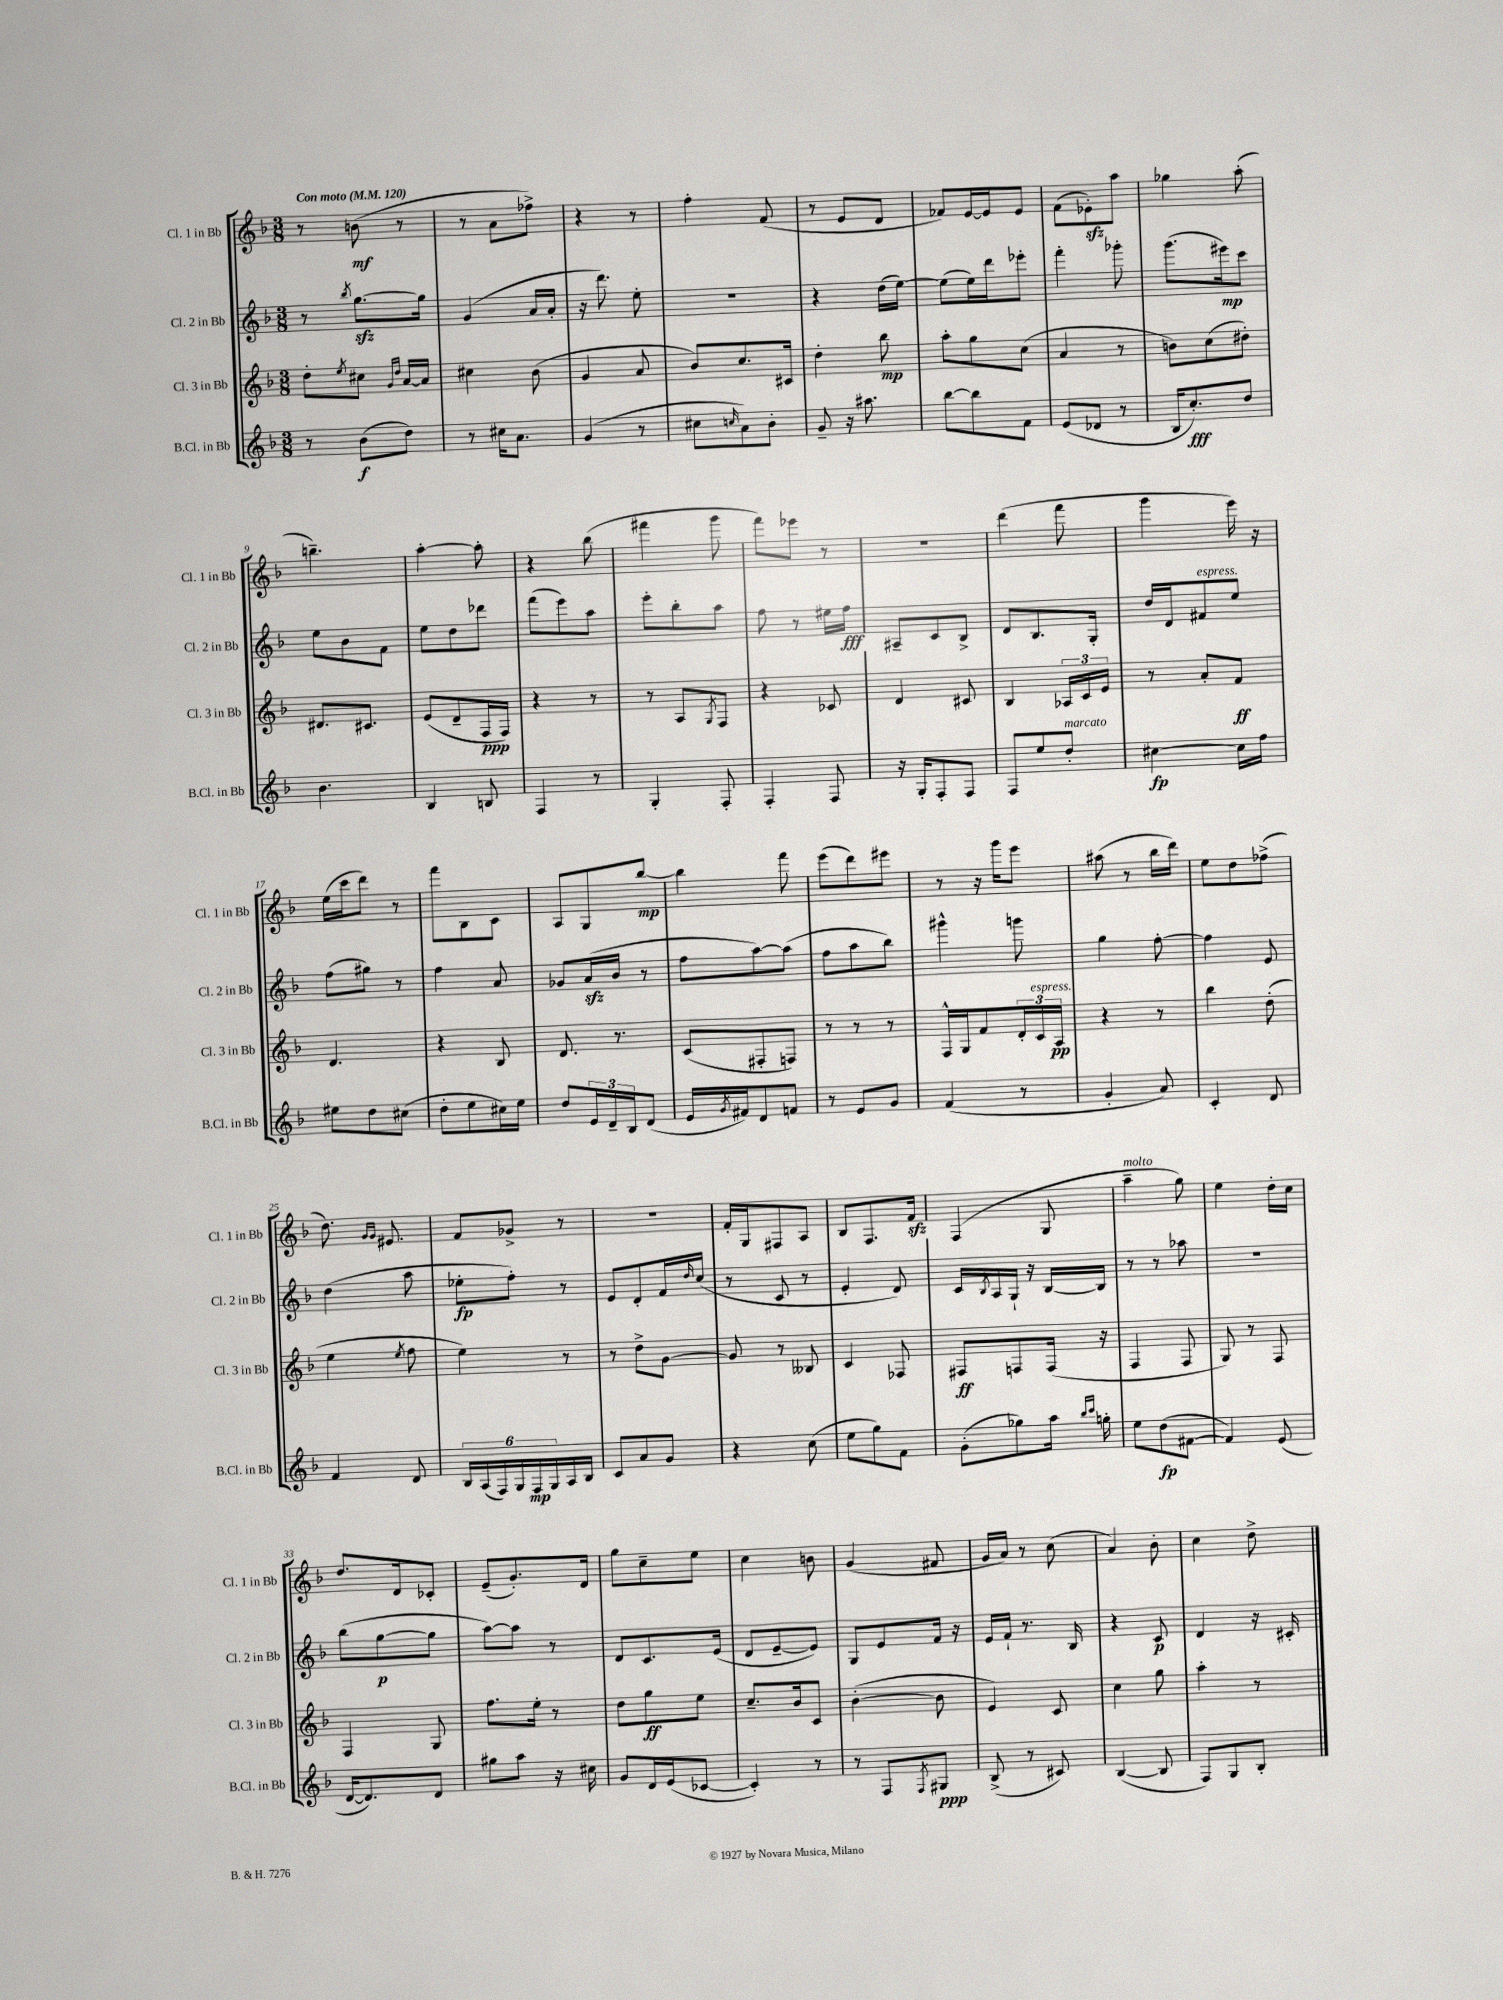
<<
\new StaffGroup <<
\new Staff = "s0" \with { instrumentName = "Cl. 1 in Bb" shortInstrumentName = "Cl. 1 in Bb" } {
    \clef treble \key f \major \numericTimeSignature \time 3/8 \tempo "Con moto" 4 = 120
    r8 b'8\mf( r8 |
    r8 a'8 fes''8->) |
    r4 r8 |
    f''4-. f'8( |
    r8 e'8 d'8 |
    fes'8) e'16~ e'16 e'8 |
    f'8( ees'8-.\sfz) a''8 |
    ges''4 a''8-.( |
    b''4.--) |
    a''4~-. a''8-. |
    r4 bes''8( |
    fis'''4 g'''8 |
    f'''8) ees'''8 r8 |
    R4. |
    d'''4( f'''8 |
    g'''4 e'''16) r16 |
    e''16( c'''16 d'''8) r8 |
    f'''8 bes8 c'8 |
    a8 g8 bes''8~\mp |
    bes''4 f'''8 |
    e'''8( d'''8) eis'''8 |
    r8 r16 g'''16 e'''8 |
    ais''8( r8 bes''16 d'''16) |
    e''8 d''8 fes''8->( |
    d''8.) \grace { g'16 g'16 } eis'8. |
    f'8 ges'8-> r8 |
    R4. |
    f'16-. g16 fis8 a8 |
    bes8 f8. f'16\sfz |
    f4( g8 |
    a''4--^\markup { \italic "molto" } g''8) |
    e''4 d''16-. c''16 |
    d''8. d'16 ces'8-. |
    e'8--( g'8.-.) d'16 |
    g''8 c''8-- e''8 |
    c''4 b'8 |
    g'4( fis'8 |
    g'16 a'16) r8 c''8( |
    a'4) bes'8-. |
    c''4 d''8-> \bar "|." |
}
\new Staff = "s1" \with { instrumentName = "Cl. 2 in Bb" shortInstrumentName = "Cl. 2 in Bb" } {
    \clef treble \key f \major \numericTimeSignature \time 3/8
    r8 \acciaccatura { bes''8 } g''8.~\sfz g''16 |
    g'4( a'16 a'16-. |
    r16 d'''8.) e''8-. |
    r4. |
    r4 d''16( e''16~) |
    e''8( e''16) d'''16 ees'''8-. |
    f'''4-. ges'''8-. |
    g'''8.( eis'''16\mp) c'''8 |
    e''8 bes'8 f'8 |
    e''8 d''8 des'''8 |
    f'''8( e'''8) a''8 |
    e'''8-. bes''8-. a''8 |
    f''8 r8 eis''16 f''16\fff |
    ais8-- c'8 bes8-> |
    d'8 bes8. g16-. |
    d''16 d'16 fis'8^\markup { \italic "espress." } e''8 |
    f''8( gis''8) r8 |
    f''4 a'8 |
    ges'8 a'16\sfz( bes'16 r8 |
    f''8 a''8~) a''8( |
    f''8 a''8 bes''8) |
    gis'''4-^ g'''8 |
    g''4 f''8~-. |
    f''4 e'8 |
    d''4( a''8 |
    ees''8-.\fp f''8-.) r8 |
    e'8 d'8-. f'16 \grace { d''16 } c''16( |
    r8 c'8 r8 |
    e'4-. d'8) |
    c'16 \acciaccatura { bes8 } a16 g16-! r16 bes16~ bes16 |
    r8 r8 aes''8 |
    R4. |
    bes''8( g''8~\p g''8 |
    a''8~) a''8 r8 |
    d'8 c'8. e'16( |
    d'8 e'8~-- e'8) |
    g8 e'8 f'16 r16 |
    e'16 f'16-! r8. bes16 |
    r4 c'8\p |
    d'4 r16 cis'16-. \bar "|." |
}
\new Staff = "s2" \with { instrumentName = "Cl. 3 in Bb" shortInstrumentName = "Cl. 3 in Bb" } {
    \clef treble \key f \major \numericTimeSignature \time 3/8
    d''8-. \acciaccatura { e''8 } cis''8 \grace { g'16 d''16 } a'16~ a'16 |
    cis''4 bes'8( |
    g'4 a'8 |
    bes'8) c''8. cis'16 |
    d''4-. bes''8\mp |
    a''8-. g''8 c''8( |
    a'4 r8 |
    b'8) c''8( dis''8-.) |
    dis'8. cis'8. |
    e'8( d'8-- f16\ppp f16) |
    r4 r8 |
    r8 a8 \acciaccatura { g8 } f8 |
    r4 ces'8 |
    d'4 cis'8 |
    bes4 \tuplet 3/2 { aes16 c'16 e'16 } |
    r8 a'8-. f'8\ff |
    d'4. |
    r4 bes8 |
    d'8. r8. |
    c'8( fis8-. f8) |
    r8 r8 r8 |
    f16-^ g16 f'8 \tuplet 3/2 { d'16-. c'16^\markup { \italic "espress." } a16\pp } |
    r4 r8 |
    bes''4 d''8-.( |
    e''4 \acciaccatura { e''8 } f''8 |
    e''4) r8 |
    r8 d''8-> g'8~ |
    g'8 r8 beses8 |
    c'4 fes8 |
    fis8\ff f8 f16( r16 |
    f4 f8 |
    g8) r8 f8 |
    f4 g8 |
    f''8. e''16-. r8 |
    d''8 g''8\ff e''8 |
    c''8.-- bes'16 c'8 |
    bes'4~-.( bes'8 |
    e'4) c'8 |
    c''4 g''8 |
    a''4-. r8 \bar "|." |
}
\new Staff = "s3" \with { instrumentName = "B.Cl. in Bb" shortInstrumentName = "B.Cl. in Bb" } {
    \clef treble \key f \major \numericTimeSignature \time 3/8
    r8 bes'8\f( d''8) |
    r8 cis''16 a'8. |
    g'4( r8 |
    cis''8 \grace { c''16 } a'8) bes'8-. |
    g'8-- r16 ais''8. |
    bes''8~ bes''8 f'8 |
    e'8( des'8 r8 |
    bes16 c''8.-.\fff) d''8 |
    bes'4. |
    bes4 b8 |
    f4 r8 |
    g4-. f8-. |
    f4-. f8 |
    r16 g16-. f8-. f8 |
    f8 e''8 d''8-.^\markup { \italic "marcato" } |
    cis''4~\fp cis''16 f''16 |
    eis''8 d''8 cis''8( |
    d''8-. e''8 cis''16) e''16 |
    d''8 \tuplet 3/2 { e'16 d'16-- bes16 } d'8( |
    e'16 \acciaccatura { g'8 } fis'16) d'8 f'8 |
    r8 e'8 g'8 |
    f'4( r8 |
    g'4-. a'8) |
    c'4-. d'8 |
    f'4 d'8 |
    \tuplet 6/4 { bes16 a16( f16) g16 f16\mp g16 } a16 bes16 |
    c'8 a'8 g'8 |
    r4 c''8( |
    e''8 g''8) f'8 |
    g'8-.( ges''8) a''16 \grace { bes''16 c'''16 } g''16-. |
    e''8 d''8\fp( fis'8~ |
    fis'4) e'8( |
    d'16~ d'8.) d'8 |
    gis''8 a''8 r16 cis''16 |
    g'8 d'16 e'16( ces'8~ |
    ces'4-.) r8 |
    r8 f8 \acciaccatura { f8 } gis8\ppp |
    bes8->( r8 cis'8) |
    bes4~( bes8 |
    f8) g8 bes8-. \bar "|." |
}
>>
>>
